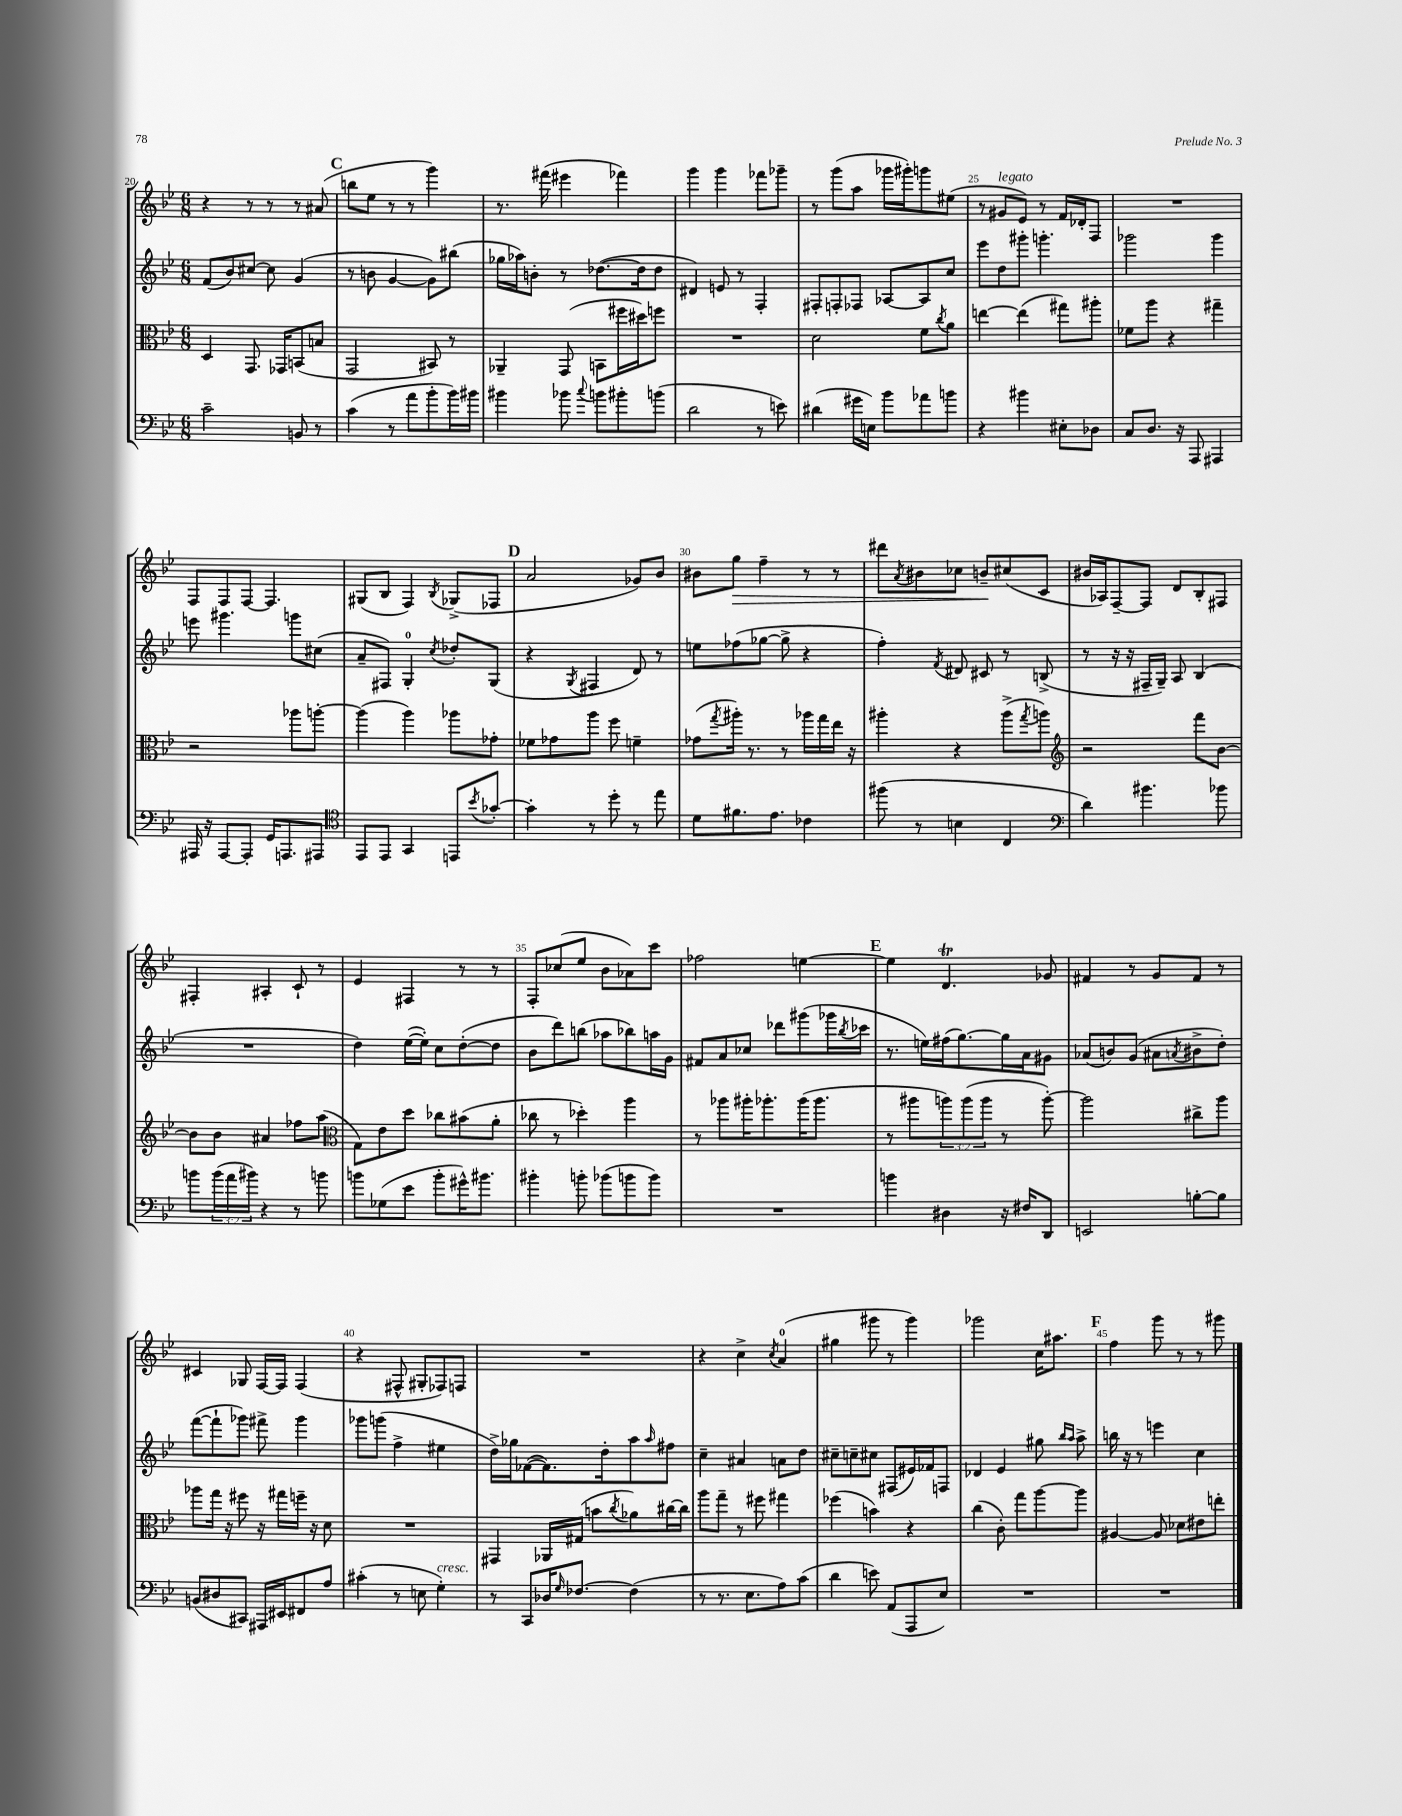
<<
\new StaffGroup <<
\new Staff = "s0" {
    \clef treble \key bes \major \numericTimeSignature \time 6/8
    r4 r8 r8 r8 ais'8( |
    \mark \markup { \bold "C" } b''8 ees''8 r8 r8 g'''4) |
    r8. fis'''16( eis'''4 fes'''4) |
    g'''4 g'''4 fes'''8 ges'''8-- |
    r8 g'''8( a''8 ges'''16 gis'''16-.) g'''8 eis''8( |
    r8 gis'8^\markup { \italic "legato" } ees'8) r8 f'16 des'16-. f8 |
    R2. |
    f8 f8 f8~ f4. |
    gis8( bes8 f4) \acciaccatura { bes8 } ges8->( fes8 |
    \mark \markup { \bold "D" } a'2 ges'8) bes'8 |
    bis'8 g''8\> f''4-- r8 r8 |
    dis'''8 \acciaccatura { a'8 } bis'8 ces''8 b'8--\! cis''8( c'8 |
    bis'16 aes16) f8~-- f8 d'8 bes8-. fis8 |
    fis4-. ais4-. c'8-! r8 |
    ees'4 fis4 r8 r8 |
    f8-. ces''8( ees''8 bes'8 aes'8) c'''8 |
    fes''2 e''4~ |
    \mark \markup { \bold "E" } e''4 d'4.\trill ges'8 |
    fis'4 r8 g'8 fis'8 r8 |
    cis'4 ges8 f16~ f16 f4( |
    r4 fis8-^ gis8-. fes8) f8 |
    R2. |
    r4 c''4-> \acciaccatura { c''8 } a'4-0( |
    gis''4 gis'''8 r8 gis'''4) |
    ges'''2 c''16 ais''8. |
    \mark \markup { \bold "F" } f''4 g'''8 r8 r8 gis'''8 \bar "|." |
}
\new Staff = "s1" {
    \clef treble \key bes \major \numericTimeSignature \time 6/8
    f'8( bes'8) cis''8~ cis''8 g'4( |
    \mark \markup { \bold "C" } r8 b'8 g'4~ g'8) bis''8( |
    ges''16 aes''16) b'8-. r8 des''8.~( des''16 des''8 |
    dis'4) e'8 r8 f4-. |
    fis8-. f8-. fes8 aes8~ aes8 c''8 |
    ees'''8 d''8 gis'''8-. g'''4.-. |
    ges'''2 ges'''4 |
    e'''8 gis'''4. g'''8 cis''8( |
    a'8-- fis8) g4-0-. \acciaccatura { c''8 } des''8-. g8( |
    \mark \markup { \bold "D" } r4 \acciaccatura { g8 } fis4 d'8) r8 |
    e''8 fes''8( ges''8~ ges''8-> r4 |
    f''4-.) \acciaccatura { f'8 } dis'8 cis'8 r8 b8->( |
    r8 r16 r16 fis16-- g16--) a8 bes4( |
    R2. |
    d''4) ees''16~( ees''16-.) c''8 d''8~-.( d''8 |
    bes'8 d'''8) b''8( aes''8 bes''8) a''16 g'16 |
    fis'8 a'8 ces''8 des'''8 gis'''8( ges'''16 \acciaccatura { bes''8 } ces'''16 |
    \mark \markup { \bold "E" } r8. e''16) fis''16( g''8.~) g''16 a'16 gis'8 |
    aes'8( b'8) g'8( ais'8 \acciaccatura { a'8 } bis'8-> d''8-.) |
    f'''8~( f'''8-! ges'''8) fis'''8-> ges'''4 |
    ges'''8 g'''8( f''4-> eis''4 |
    d''16->) ges''16 fes'8~( fes'8.) d''16-. a''8 \grace { a''16 } fis''8 |
    c''4-- ais'4 a'8 d''8 |
    cis''8-- c''8-- cis''8 fis8( eis'16) fes'16 f8 |
    des'4 ees'4 gis''8 \grace { bes''16 a''16 } a''8-> |
    \mark \markup { \bold "F" } b''16 r16 r8 e'''4 c''4 \bar "|." |
}
\new Staff = "s2" {
    \clef alto \key bes \major \numericTimeSignature \time 6/8 \override Staff.TupletNumber.text = #tuplet-number::calc-fraction-text
    d4 g,8. ges,16 b,8( b8 |
    \mark \markup { \bold "C" } g,2 bis,8) r8 |
    aes,4-- g,8( b,8 fis''16 dis''16) f''8 |
    R2. |
    d'2 f'8 \acciaccatura { c''8 } a'8 |
    e''4~ e''4( gis''8) ais''8-. |
    fes'8 a''8 r4 gis''4-- |
    r2 aes''8 a''8~-. |
    a''4( a''4) aes''8 ges'8-. |
    \mark \markup { \bold "D" } fes'8 ges'8 a''8 f''8 f'4-- |
    ges'8( \acciaccatura { g''8 } ais''16-.) r8. r8 aes''16 g''16 ees''16 r16 |
    ais''4-. r4 ais''8->( \acciaccatura { g''8 } a''8) |
    \clef treble r2 f'''8 bes'8~ |
    bes'8 bes'8 ais'4 fes''8 a''8( |
    \clef alto g8) ees'8 d''8 ces''8 bis'8( a'8-. |
    ces''8 r8 des''4-.) a''4 |
    r8 aes''8 ais''16-. aes''8.-. aes''16( aes''8. |
    \mark \markup { \bold "E" } r8 ais''8 \tuplet 3/2 { a''8) a''8( a''8 } r8 a''8~-.) |
    a''2 cis''8-> a''8 |
    aes''8 g''16 r16 fis''8 r16 gis''16 f''16-- r16 d'8 |
    R2. |
    gis,4 aes,16 gis16( b'8 \acciaccatura { c''8 } aes'8) cis''16~ cis''16 |
    a''8 g''8-- r8 fis''8 gis''4 |
    fes''4( b'4) r4 |
    c''4( c'8-.) g''8 a''8~ a''8 |
    \mark \markup { \bold "F" } ais4~ ais8 des'8 eis'8 e''8-. \bar "|." |
}
\new Staff = "s3" {
    \clef bass \key bes \major \numericTimeSignature \time 6/8 \override Staff.TupletNumber.text = #tuplet-number::calc-fraction-text
    c'2-- b,8 r8 |
    \mark \markup { \bold "C" } c'4( r8 a'8 bes'8-. bes'16) bis'16 |
    bis'4 bes'8 \appoggiatura { c''8 } b'8 bis'8-. b'8( |
    d'2 r8 e'8) |
    dis'4( gis'16 e16) bes'8 aes'8 b'8 |
    r4 bis'4 eis8-. des8 |
    c8 d8. r16 a,,8 ais,,4 |
    ais,,16 r16 ais,,8~ ais,,8-. g,16 a,,8. ais,,8 |
    \clef tenor ees,8 ees,8 g,4 e,8 \acciaccatura { bes'8 } ges'8~-. |
    \mark \markup { \bold "D" } ges'4-. r8 d''8-. r8 ees''8 |
    d'8 fis'8. ees'8. ces'4 |
    fis''8( r8 b4 c4 |
    \clef bass d'4) bis'4. bes'8 |
    b'8 \tuplet 3/2 { b'16( a'16 bis'16) } r4 r8 b'8 |
    b'8 ges8( ees'8 b'8-. gis'16-^) bis'8. |
    bis'4-. b'8-. bes'8( b'8 b'8) |
    R2. |
    \mark \markup { \bold "E" } b'4 dis4 r16 fis16 d,8 |
    e,2 b8~-. b8 |
    b,8( dis8 cis,8) ais,,16 eis,16 fis,8 a8 |
    cis'4-.( r8 e8 g4-.^\markup { \italic "cresc." }) |
    r8 c,8 des16 \grace { g16 } fes8.~ fes4( |
    r8 r8. ees8. a8) c'8( |
    d'4 e'8) a,8( a,,8 ees8) |
    R2. |
    \mark \markup { \bold "F" } R2. \bar "|." |
}
>>
>>
\layout { \context { \Score currentBarNumber = #20 \override BarNumber.break-visibility = ##(#f #t #t) barNumberVisibility = #(every-nth-bar-number-visible 5) } }
